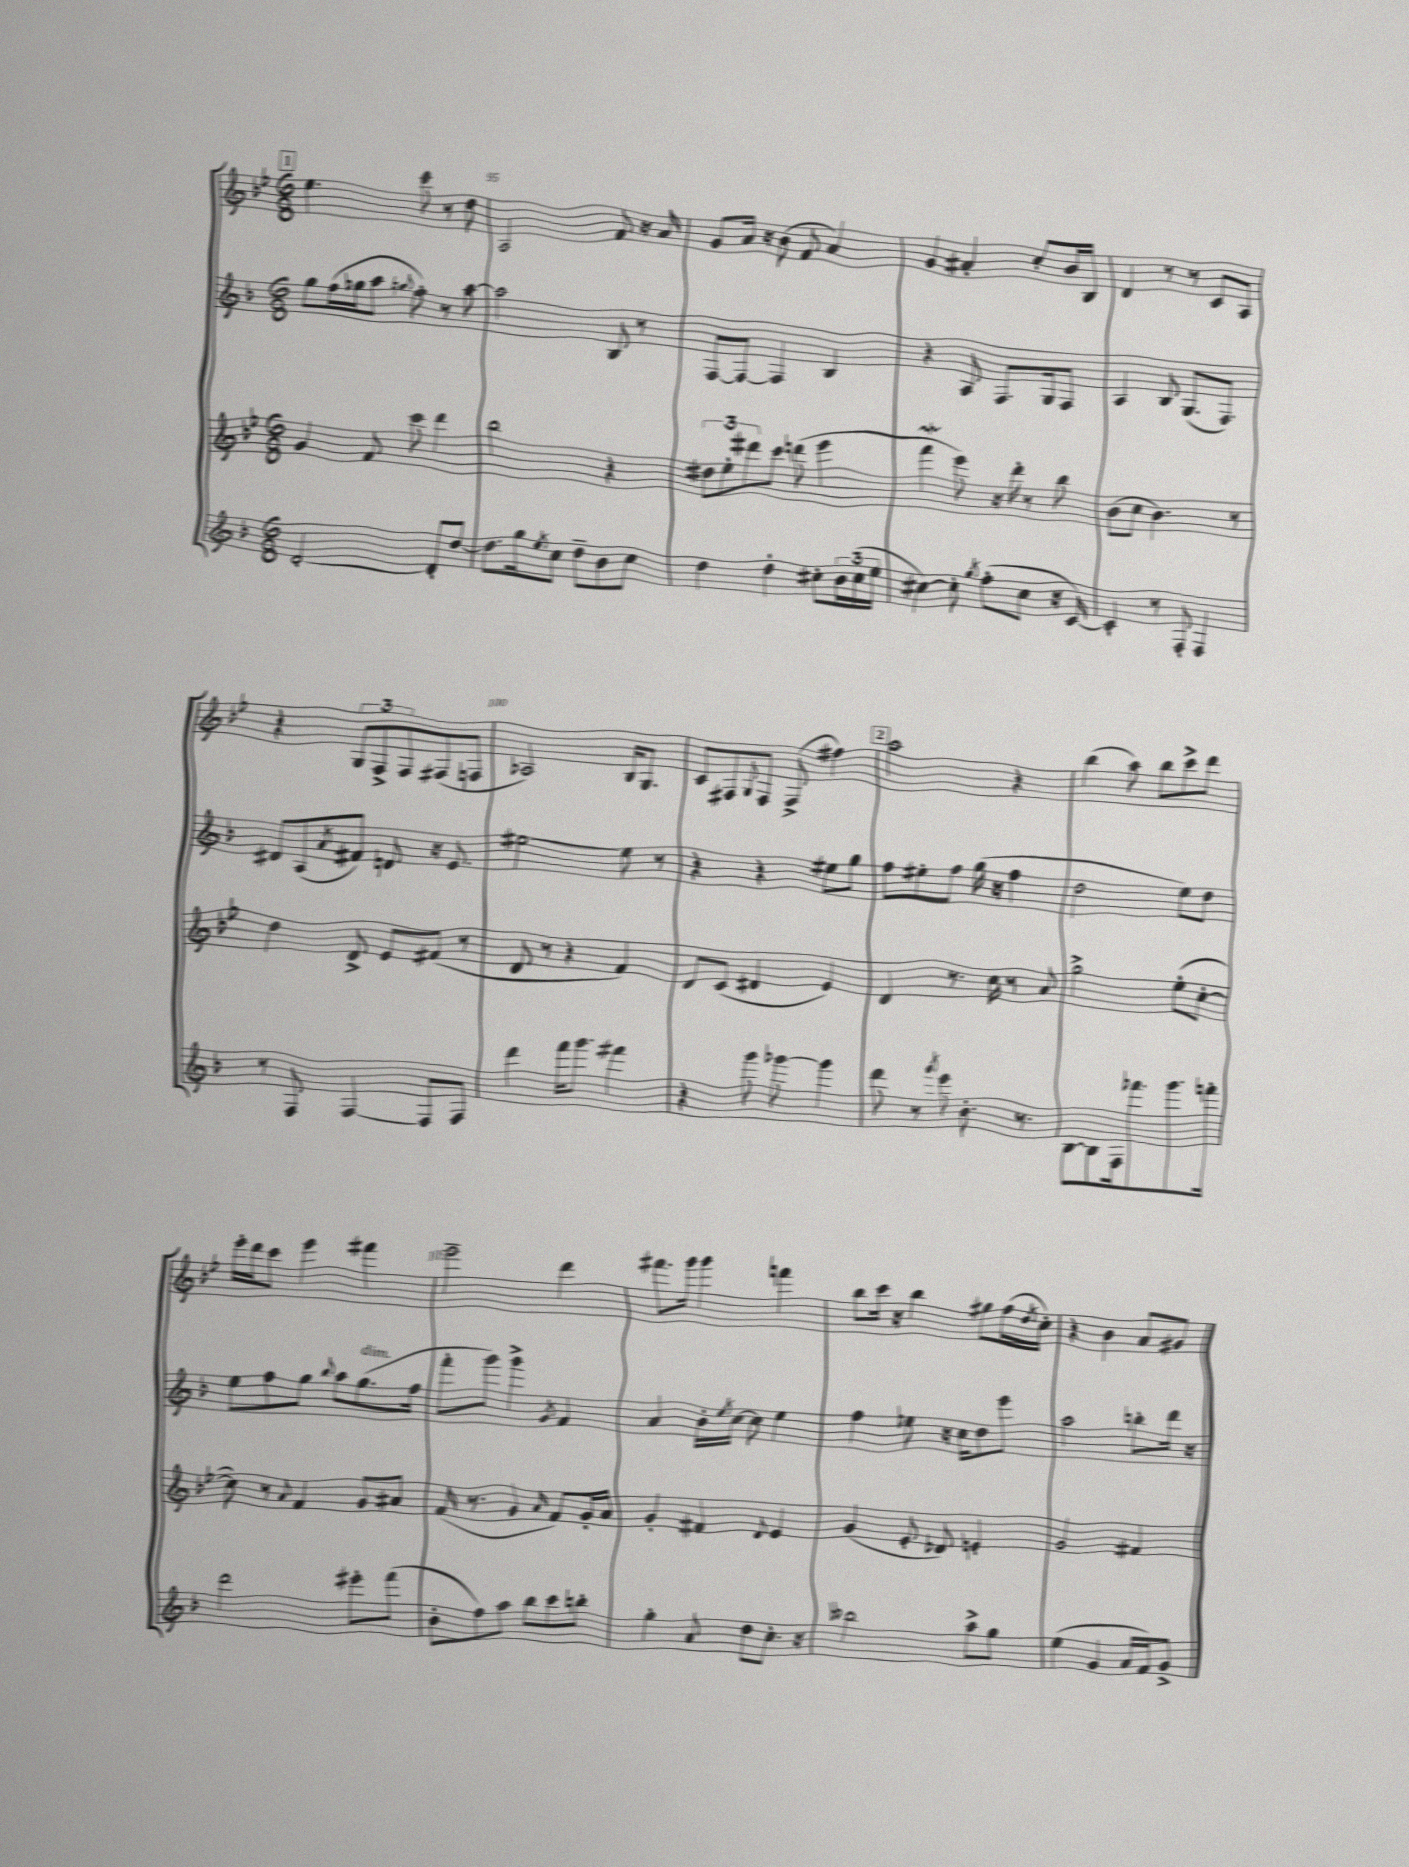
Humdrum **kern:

**kern	**kern	**kern	**kern
*staff4	*staff3	*staff2	*staff1
*clefG2	*clefG2	*clefG2	*clefG2
*k[b-]	*k[b-e-]	*k[b-]	*k[b-e-]
*M6/8	*M6/8	*M6/8	*M6/8
[2d'	4g	8gg	4.ee-
.	.	(16ff	.
.	.	16gg-	.
.	8f	8aa	.
.	.	8qqgg	.
.	8ccc	8ff')	8ccc
8d']	4ddd	8r	8r
[8dd	.	[8aa	8dd
=	=	=	=
8.dd]	2bb-	2aa]	2A
16gg	.	.	.
8qee	.	.	.
8cc	.	.	.
8dd~	.	.	.
8b-	4r	8B-	8f
8cc	.	8r	16r
.	.	.	16a
=	=	=	=
4dd	12dd#	[8F	8g
.	12ee-'	.	.
.	.	8F_	16a
.	12ddd#	.	.
.	.	.	16r
4dd'	8ccc	4F]	(8b-
.	(8ddd	.	8f
8cc#'	4eee-	4B-	4a)
24b-	.	.	.
(24cc#	.	.	.
24ee	.	.	.
=	=	=	=
[4cc#)	4fff	4r	4g
8cc#']	8eee-)	8A	4a#'
8qgg	.	.	.
(8ff'	16r	8.F	.
.	16ddd'	.	.
8cc#	8r	.	8cc'
.	.	16G	.
16r	8bb-	8F	16b-
[16c)	.	.	16B-
=	=	=	=
4c']	(8b-	4A	4d
.	8cc	.	.
8r	4.b-)	8B-	8r
8F'	.	(8.G	8r
4F	.	.	8c
.	.	8.F)	.
.	8r	.	8A
=	=	=	=
8r	4dd	8d#	4r
8F	.	(8A	.
.	.	8qa	.
[4F	8d^	8f#)	12G
.	.	.	12F^
.	8e-	8d	.
.	.	.	12F
8F]	(8f#	16r	(8F#
.	.	8.e	.
8F	8r	.	8F
=	=	=	=
4ddd	8d	[2ee#	2A-)
.	8r	.	.
16fff	4r	.	.
8.ggg	.	.	.
4fff#	4f)	8ee#]	16B-
.	.	.	8.G
.	.	8r	.
=	=	=	=
4r	8d	4r	8c
.	(8c	.	8F#
.	.	.	8qqG
8ggg	4d#	4r	8F#
[8ggg-	.	.	(8F#^
4ggg-]	4e-)	8ee#	4ff#)
.	.	8gg	.
=	=	=	=
8ddd	4d	8ff	2aa
8r	.	8ee#'	.
8qggg	.	.	.
8eee	8.r	8ff	.
8.b-'	.	(16gg	.
.	16cc	16r	.
.	8r	4ff	4r
8.r	.	.	.
.	8a	.	.
=	=	=	=
[8B-	2gg^	2dd	(4bb-
8B-]	.	.	.
16F	.	.	8aa)
8.fff-	.	.	.
.	.	.	8bb-
8.ggg	(8ee-'	8ee)	8ccc^
.	[8cc'	8dd	8ddd
16fff'	.	.	.
=	=	=	=
2ddd	8cc])	8ee	16eee-'
.	.	.	16ddd
.	8r	8ff	8ccc
.	8qqa	.	.
.	4f	8gg	4eee-
.	.	8qqbb-	.
.	.	8aa	.
8eee#'	8g	(8.gg	4fff#
(8fff	8a#	.	.
.	.	16ff	.
=	=	=	=
8b-'	(16f	8fff'	2eee-~
.	8.r	.	.
8ff)	.	8ggg)	.
8aa	4g	4ggg^	.
8bb-	.	.	.
.	16qqa	8qg	.
8ccc	8f)	4f	4ddd
8bb'	16g'	.	.
.	16a	.	.
=	=	=	=
4gg'	4g'	4a	8.fff#
.	.	.	16ggg
8a	4f#	16b-'	4ggg
.	.	8qee	.
.	.	[16cc	.
8dd	.	8cc]	.
.	8qqd	.	.
8.cc'	4e-	4ee	4fff
16r	.	.	.
=	=	=	=
2bb--	(4g	4ff	8bb-
.	.	.	16ccc
.	.	.	16r
.	8e-'	8ee-	4bb-
.	8d-)	16r	.
.	.	16cc	.
8aa^	4e'	8dd	8gg#
8gg	.	8eee	(16ff
.	.	.	8qdd
.	.	.	16cc')
=	=	=	=
(4ee	2g	2aa	4r
4g	.	.	4b-
16a	4f#	8bb'	8a
16f)	.	.	.
8g^	.	16ddd	8g#
.	.	16r	.
==	==	==	==
*-	*-	*-	*-
